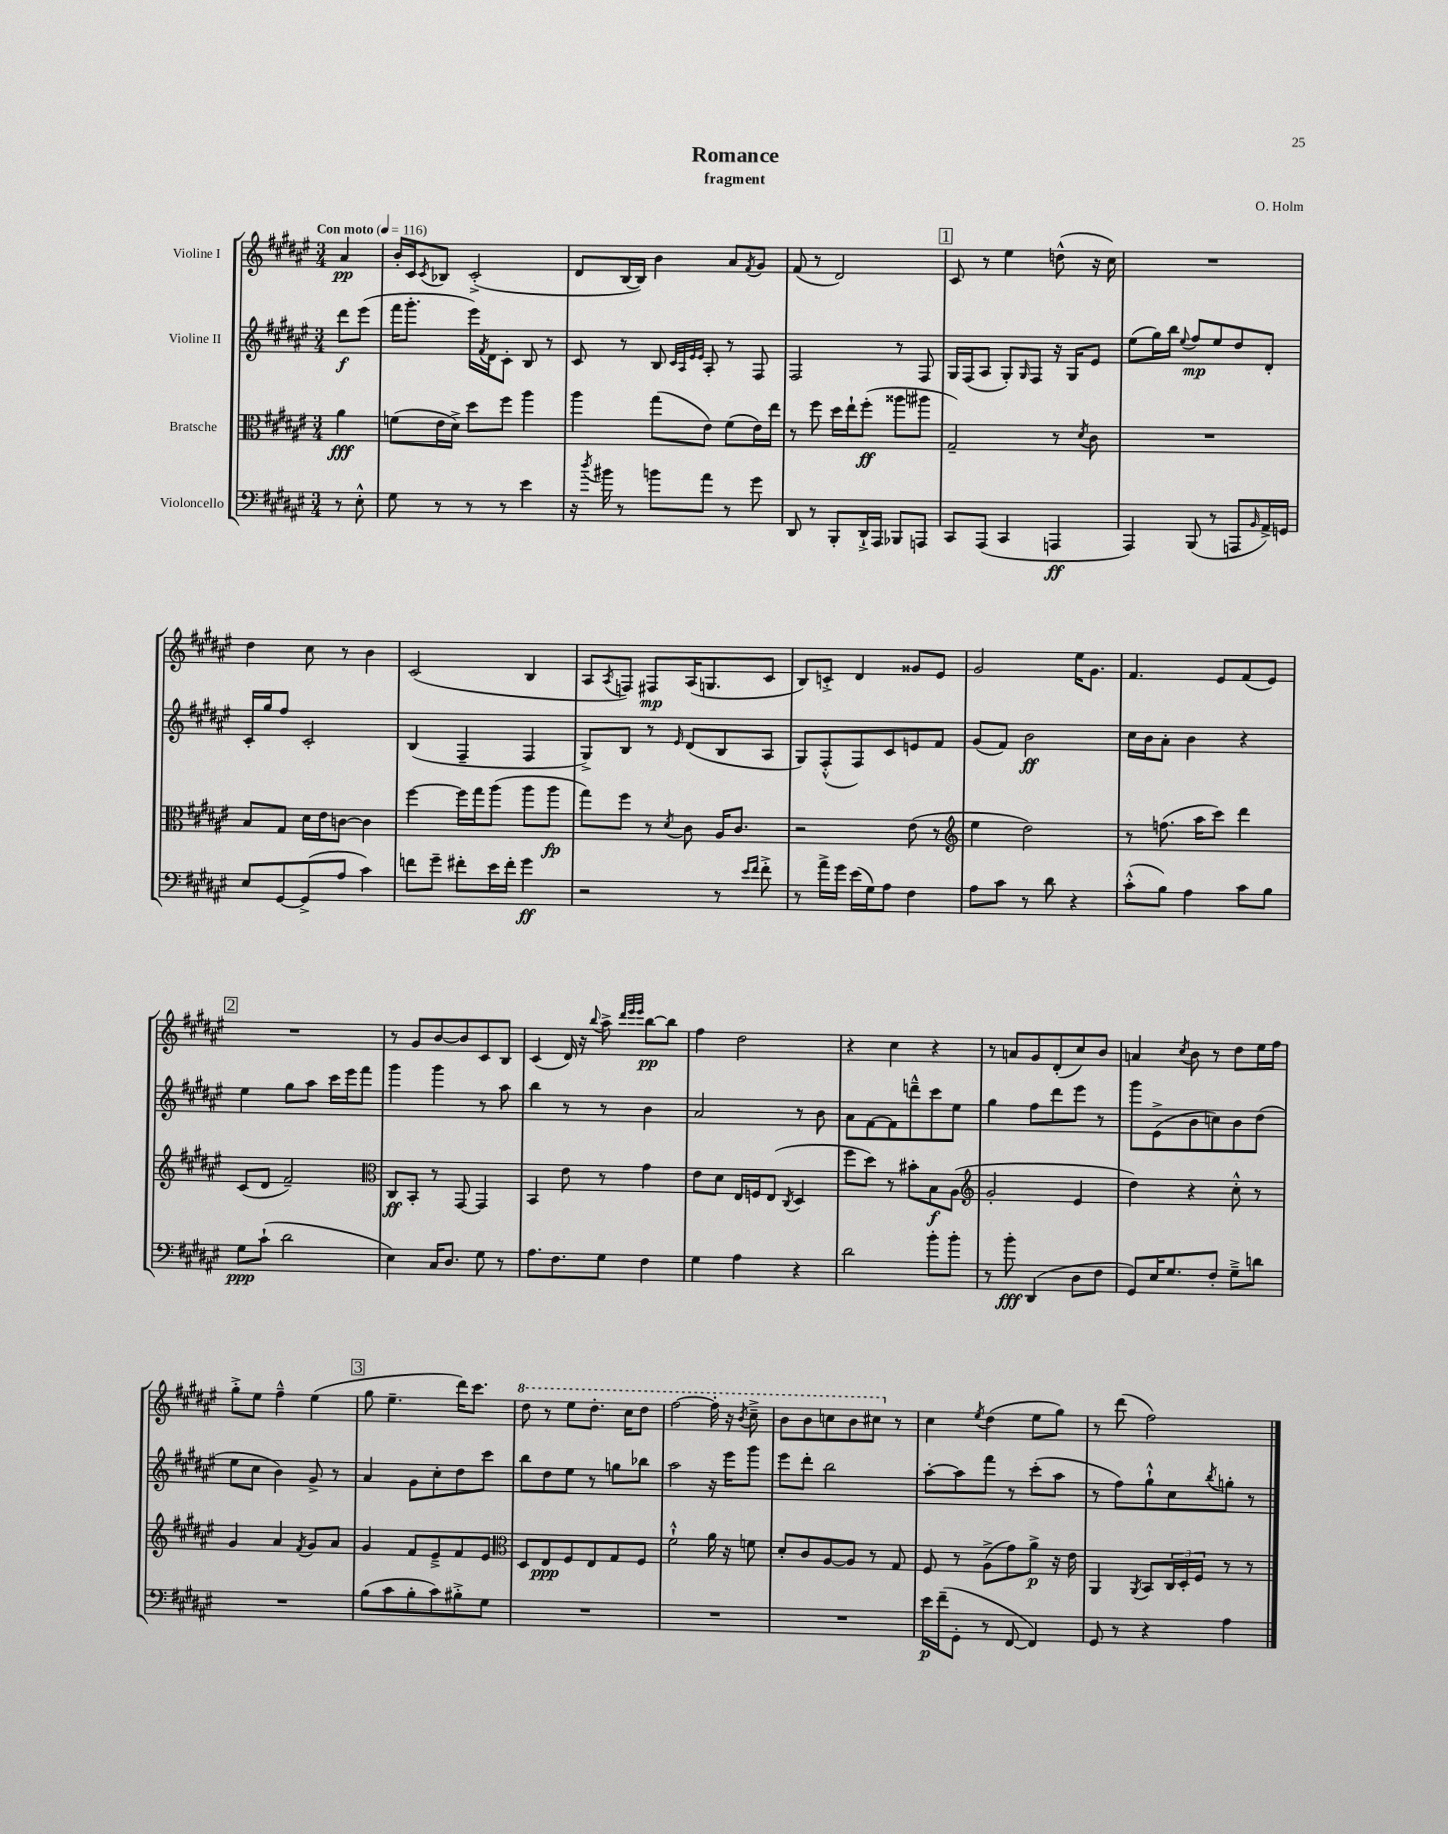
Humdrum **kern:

**kern	**dynam	**kern	**dynam	**kern	**dynam	**kern	**dynam
*part4	*part4	*part3	*part3	*part2	*part2	*part1	*part1
*staff4	*staff4	*staff3	*staff3	*staff2	*staff2	*staff1	*staff1
*I"Violoncello	*	*I"Bratsche	*	*I"Violine II	*	*I"Violine I	*
*clefF4	*	*clefC3	*	*clefG2	*	*clefG2	*
*k[f#c#g#d#a#e#]	*	*k[f#c#g#d#a#e#]	*	*k[f#c#g#d#a#e#]	*	*k[f#c#g#d#a#e#]	*
*M3/4	*	*M3/4	*	*M3/4	*	*M3/4	*
*MM116	*	*MM116	*	*MM116	*	*MM116	*
=	=	=	=	=	=	=	=
!	!	!	!	!	!	!LO:TX:a:B:t=Con moto	!
8r	.	4a#\	fff	8ddd#\L	f	4a#/	pp
8E#'^^\	.	.	.	(8eee#\J	.	.	.
=1	=1	=1	=1	=1	=1	=1	=1
8G#\	.	(8fn\L	.	16fff#\KL	.	16b'/LL	.
.	.	.	.	8.ggg#'\J	.	16c#/J	.
.	.	.	.	.	.	8qc#/	.
8r	.	16e#\L	.	.	.	8B-X/J	.
.	.	16d#^\JJ)	.	.	.	.	.
8r	.	8dd#\L	.	16eee#\LL)	.	(2c#'^/	.
.	.	.	.	8qf#/	.	.	.
.	.	.	.	16d#\J	.	.	.
8r	.	8ff#\J	.	8c#'\J	.	.	.
4e#\	.	4aa#\	.	8B/	.	.	.
.	.	.	.	8r	.	.	.
=2	=2	=2	=2	=2	=2	=2	=2
16r	.	4aa#\	.	8c#/	.	8d#/L	.
8qdd#/	.	.	.	.	.	.	.
16b#X\	.	.	.	.	.	.	.
8r	.	.	.	8r	.	[16B/L	.
.	.	.	.	.	.	16B/JJ])	.
8bn\L	.	(8gg#\L	.	8B/	.	4b\	.
.	.	.	.	32qqc#/LLL	.	.	.
.	.	.	.	32qqA#/	.	.	.
.	.	.	.	32qqe#/	.	.	.
.	.	.	.	32qqe#/JJJ	.	.	.
8a#\J	.	8e#\J)	.	8A#'/	.	.	.
8r	.	(8f#\L	.	8r	.	8a#/L	.
.	.	.	.	.	.	8qf#/	.
8g#\	.	16e#\L)	.	8F#/	.	8g#/J	.
.	.	16ee#\JJ	.	.	.	.	.
=3	=3	=3	=3	=3	=3	=3	=3
8DD#/	.	8r	.	2F#/	.	(8f#/	.
8r	.	8ff#\	.	.	.	8r	.
8BBB'/L	.	16dd#\LL	.	.	.	2d#/)	.
.	.	16ee#`\J	.	.	.	.	.
16DD#`^/L	.	(8ff#'\J	ff	.	.	.	.
16AAA#/JJ	.	.	.	.	.	.	.
8BBB-X/L	.	8aa##X\L	.	8r	.	.	.
8AAAn/J	.	8aa#X\J	.	8F#/	.	.	.
!!LO:REH:place=s1:t=1
=4	=4	=4	=4	=4	=4	=4	=4
8CC#/L	.	2G#~/)	.	16G#/LL	.	8c#/	.
.	.	.	.	(16F#/J	.	.	.
(8AAA#/J	.	.	.	8A#/J	.	8r	.
4CC#/	.	.	.	8G#'/L)	.	4ee#\	.
.	.	.	.	16qqG#/	.	.	.
.	.	.	.	8F#/J	.	.	.
4AAAn/	ff	8r	.	16r	.	(8ddn^^\	.
.	.	.	.	16G#/KL	.	.	.
.	.	8qd#/	.	.	.	.	.
.	.	8c#\	.	8e#/J	.	16r	.
.	.	.	.	.	.	16cc#\)	.
=5	=5	=5	=5	=5	=5	=5	=5
4AAA#/)	.	2.r	.	(8ee#\L	.	2.r	.
.	.	.	.	16gg#\L)	.	.	.
.	.	.	.	16bb\JJ	.	.	.
.	.	.	.	8qqee#/	.	.	.
(8BBB/	.	.	.	8ff#/L	mp	.	.
8r	.	.	.	8ee#/	.	.	.
8AAAn/L	.	.	.	8dd#/	.	.	.
16qqBB/	.	.	.	.	.	.	.
16AA#^/L)	.	.	.	8d#'/J	.	.	.
16GGn/JJ	.	.	.	.	.	.	.
!!LO:LB:g=z
=6	=6	=6	=6	=6	=6	=6	=6
8E#/L	.	8B/L	.	16c#'/LL	.	4dd#\	.
.	.	.	.	16gg#/J	.	.	.
[8GG#/	.	8G#/J	.	8ff#/J	.	.	.
(8GG#^/]	.	16d#\LL	.	2c#'/	.	8cc#\	.
.	.	16e#\J	.	.	.	.	.
8A#/J	.	[8cn\J	.	.	.	8r	.
4c#\)	.	4c\]	.	.	.	4b\	.
=7	=7	=7	=7	=7	=7	=7	=7
8fn\L	.	[4ff#\	.	(4B/	.	(2c#/	.
8g#~\J	.	.	.	.	.	.	.
8f#X'\L	.	16ff#\LL]	.	4F#~/	.	.	.
.	.	16gg#\J	.	.	.	.	.
16e#\L	.	(8aa#\J	.	.	.	.	.
16f#'\JJ	.	.	.	.	.	.	.
4g#\	ff	8aa#\L	.	4F#/	.	4B/	.
.	.	8aa#\J	fp	.	.	.	.
=8	=8	=8	=8	=8	=8	=8	=8
2r	.	8gg#\L)	.	8G#^/L)	.	8A#/L	.
.	.	.	.	.	.	8qA#/	.
.	.	8ff#\J	.	8B/J	.	8Fn/J)	.
.	.	8r	.	8r	.	8F#X/L	mp
.	.	8qd#/	.	16qqe#/	.	.	.
.	.	8c#\	.	(8d#/L	.	(16A#/K	.
.	.	.	.	.	.	8.Gn/	.
8r	.	16A#/KL	.	8B/	.	.	.
.	.	8.c#/J	.	.	.	.	.
16qqe#/LL	.	.	.	.	.	.	.
16qqf#/JJ	.	.	.	.	.	.	.
8f#'^\	.	.	.	8A#/J	.	8c#/J	.
=9	=9	=9	=9	=9	=9	=9	=9
8r	.	2r	.	8G#/L)	.	8B/L)	.
16a#^\LL	.	.	.	(8F#'^^/	.	8cn'^/J	.
16g#\JJ	.	.	.	.	.	.	.
(16e#\LL	.	.	.	8F#/)	.	4d#/	.
16G#\J)	.	.	.	.	.	.	.
8A#\J	.	.	.	8c#/	.	.	.
4F#\	.	(8e#\	.	8en/	.	8g##X/L	.
.	.	8r	.	8f#/J	.	8e#/J	.
=10	=10	=10	=10	=10	=10	=10	=10
*	*	*clefG2	*	*	*	*	*
8A#\L	.	4ee#\	.	(8g#/L	.	2g#/	.
8c#\J	.	.	.	8f#/J)	.	.	.
8r	.	2dd#\)	.	2b\	ff	.	.
8d#\	.	.	.	.	.	.	.
4r	.	.	.	.	.	16ee#\KL	.
.	.	.	.	.	.	8.g#\J	.
=11	=11	=11	=11	=11	=11	=11	=11
(8c#'^^\L	.	8r	.	16cc#\LL	.	4.f#/	.
.	.	.	.	16b\J	.	.	.
8B\J)	.	(8.ffn\	.	8a#'\J	.	.	.
4A#\	.	.	.	4b\	.	.	.
.	.	16aa#\KL	.	.	.	.	.
.	.	8ccc#\J)	.	.	.	8e#/L	.
8c#\L	.	4ddd#\	.	4r	.	(8f#/	.
8B\J	.	.	.	.	.	8e#/J)	.
!!LO:LB:g=z
!!LO:REH:place=s1:t=2
=12	=12	=12	=12	=12	=12	=12	=12
8G#\L	ppp	(8c#/L	.	4ee#\	.	2.r	.
(8c#`\J	.	8d#/J	.	.	.	.	.
2d#\	.	2f#~/)	.	8gg#\L	.	.	.
.	.	.	.	8aa#\J	.	.	.
.	.	.	.	16ccc#\LL	.	.	.
.	.	.	.	16eee#\J	.	.	.
.	.	.	.	8fff#\J	.	.	.
=13	=13	=13	=13	=13	=13	=13	=13
*	*	*clefC3	*	*	*	*	*
4E#\)	.	8C#/L	ff	4ggg#\	.	8r	.
.	.	8BB'/J	.	.	.	8g#/L	.
16C#/KL	.	8r	.	4ggg#\	.	[8b/	.
8.D#/J	.	.	.	.	.	.	.
.	.	[8GG#/	.	.	.	8b/]	.
8G#\	.	4GG#/]	.	8r	.	8c#/	.
8r	.	.	.	8aa#\	.	8B/J	.
=14	=14	=14	=14	=14	=14	=14	=14
8.A#\L	.	4BB/	.	4bb\	.	(4c#/	.
8.F#\	.	.	.	.	.	.	.
.	.	8e#\	.	8r	.	16d#/)	.
.	.	.	.	.	.	16r	.
.	.	.	.	.	.	8qqbb/	.
8G#\J	.	8r	.	8r	.	8aa#^\	.
.	.	.	.	.	.	32qqddd#/LLL	.
.	.	.	.	.	.	32qqeee#/	.
.	.	.	.	.	.	32qqeee#/JJJ	.
4F#\	.	4g#\	.	4b\	.	[8bb\L	pp
.	.	.	.	.	.	8bb\J]	.
=15	=15	=15	=15	=15	=15	=15	=15
4G#\	.	8e#\L	.	2a#/	.	4ff#\	.
.	.	8d#\J	.	.	.	.	.
4A#\	.	16E#/LL	.	.	.	2dd#\	.
.	.	16Fn/J	.	.	.	.	.
.	.	(8E#/J	.	.	.	.	.
.	.	8qC#/	.	.	.	.	.
4r	.	4D#/	.	8r	.	.	.
.	.	.	.	8b\	.	.	.
=16	=16	=16	=16	=16	=16	=16	=16
2d#\	.	8ff#\L	.	8a#\L	.	4r	.
.	.	8dd#\J)	.	[8f#\	.	.	.
.	.	8r	.	8f#\]	.	4cc#\	.
.	.	8b#X'\L	.	8dddn~^^\	.	.	.
8b'\L	.	8B\	f	8ccc#\	.	4r	.
8b'\J	.	(8A#\J	.	8ee#\J	.	.	.
=17	=17	=17	=17	=17	=17	=17	=17
*	*	*clefG2	*	*	*	*	*
8r	.	2g#'/	.	4gg#\	.	8r	.
8b'\	fff	.	.	.	.	8an/L	.
(4DD#/	.	.	.	8ff#\L	.	8g#/	.
.	.	.	.	8ddd#\	.	(8d#'/	.
8D#\L	.	4e#/	.	8eee#\J	.	8cc#/)	.
8F#\J	.	.	.	8r	.	8b/J	.
=18	=18	=18	=18	=18	=18	=18	=18
8GG#/L)	.	4dd#\)	.	8ggg#\L	.	4an/	.
16E#/K	.	.	.	(8e#^\	.	.	.
8.G#/	.	.	.	.	.	.	.
.	.	.	.	.	.	8qcc#/	.
.	.	4r	.	8b\	.	8b\	.
8F#'/J	.	.	.	8ccn\)	.	8r	.
8G#~^\L	.	8cc#'^^\	.	8b\	.	8dd#\L	.
8dn\J	.	8r	.	(8dd#\J	.	16ee#\L	.
.	.	.	.	.	.	16ff#\JJ	.
!!LO:LB:g=z
=19	=19	=19	=19	=19	=19	=19	=19
2.r	.	4g#/	.	8ee#\L	.	8gg#'^\L	.
.	.	.	.	8cc#\J	.	8ee#\J	.
.	.	4a#/	.	4b\)	.	4ff#~^^\	.
.	.	8qf#/	.	.	.	.	.
.	.	8g#/L	.	8g#^/	.	(4ee#\	.
.	.	8a#/J	.	8r	.	.	.
!!LO:REH:place=s1:t=3
=20	=20	=20	=20	=20	=20	=20	=20
(8B\L	.	4g#/	.	4a#/	.	8gg#\	.
8c#\	.	.	.	.	.	4.ee#~\	.
8B'\	.	8f#/L	.	8g#\L	.	.	.
8c#\)	.	8e#~^/	.	8cc#'\	.	.	.
8B#X'^\	.	8f#/	.	8dd#\	.	16ddd#\KL)	.
.	.	.	.	.	.	8.ccc#\J	.
8G#\J	.	8e#/J	.	8ccc#\J	.	.	.
=21	=21	=21	=21	=21	=21	=21	=21
*	*	*clefC3	*	*	*	*	*
*	*	*	*	*	*	*8va	*
2.r	.	8D#/L	.	8bb\L	.	8ddd#\	.
.	.	8E#/	ppp	8dd#\	.	8r	.
.	.	8F#/	.	8ee#\J	.	8eee#\L	.
.	.	8E#/	.	8r	.	8.ddd#'\J	.
.	.	8G#/	.	8ggn\L	.	.	.
.	.	.	.	.	.	16ccc#\KL	.
.	.	8F#/J	.	8bb-X\J	.	8ddd#\J	.
=22	=22	=22	=22	=22	=22	=22	=22
2.r	.	2f#`^^\	.	2aa#\	.	[2fff#\	.
.	.	16a#\	.	16r	.	16fff#'\]	.
.	.	16r	.	16eee#\KL	.	16r	.
.	.	.	.	.	.	8qbb/	.
.	.	8fn\	.	8ggg#\J	.	8ccc#~^\	.
=23	=23	=23	=23	=23	=23	=23	=23
2.r	.	8d#'/L	.	8eee#\L	.	8bb\L	.
.	.	8c#/	.	8ddd#'\J	.	8bb\	.
.	.	[8A#/	.	2bb\	.	8cccn\	.
.	.	8A#/J]	.	.	.	8bb\	.
.	.	8r	.	.	.	8ccc#X\J	.
*	*	*	*	*	*	*X8va	*
.	.	8G#/	.	.	.	8r	.
=24	=24	=24	=24	=24	=24	=24	=24
16e#\LL	p	8F#/	.	[8aa#'\L	.	4cc#\	.
(16f#~\J	.	.	.	.	.	.	.
8GG#'\J	.	8r	.	8aa#\]	.	.	.
.	.	.	.	.	.	8qee#/	.
8r	.	(8A#^\L	.	8fff#\J	.	(4dd#\	.
[8FF#/	.	8g#\)	.	8r	.	.	.
4FF#/])	.	8a#^\J	p	(8ccc#'\L	.	8ee#\L	.
.	.	16r	.	8aa#\J	.	8gg#\J)	.
.	.	16e#\	.	.	.	.	.
=25	=25	=25	=25	=25	=25	=25	=25
8GG#/	.	4AA#/	.	8r	.	8r	.
8r	.	.	.	8ff#\L)	.	(8ddd#\	.
.	.	8qAA#/	.	.	.	.	.
4r	.	8BB/L	.	8gg#`^^\	.	2ff#\)	.
.	.	24C#/L	.	8cc#\	.	.	.
.	.	24D#'/	.	.	.	.	.
.	.	24F#/JJ	.	.	.	.	.
.	.	.	.	8qbb/	.	.	.
4A#\	.	8r	.	8ggn'\J	.	.	.
.	.	8r	.	8r	.	.	.
==	==	==	==	==	==	==	==
*-	*-	*-	*-	*-	*-	*-	*-
